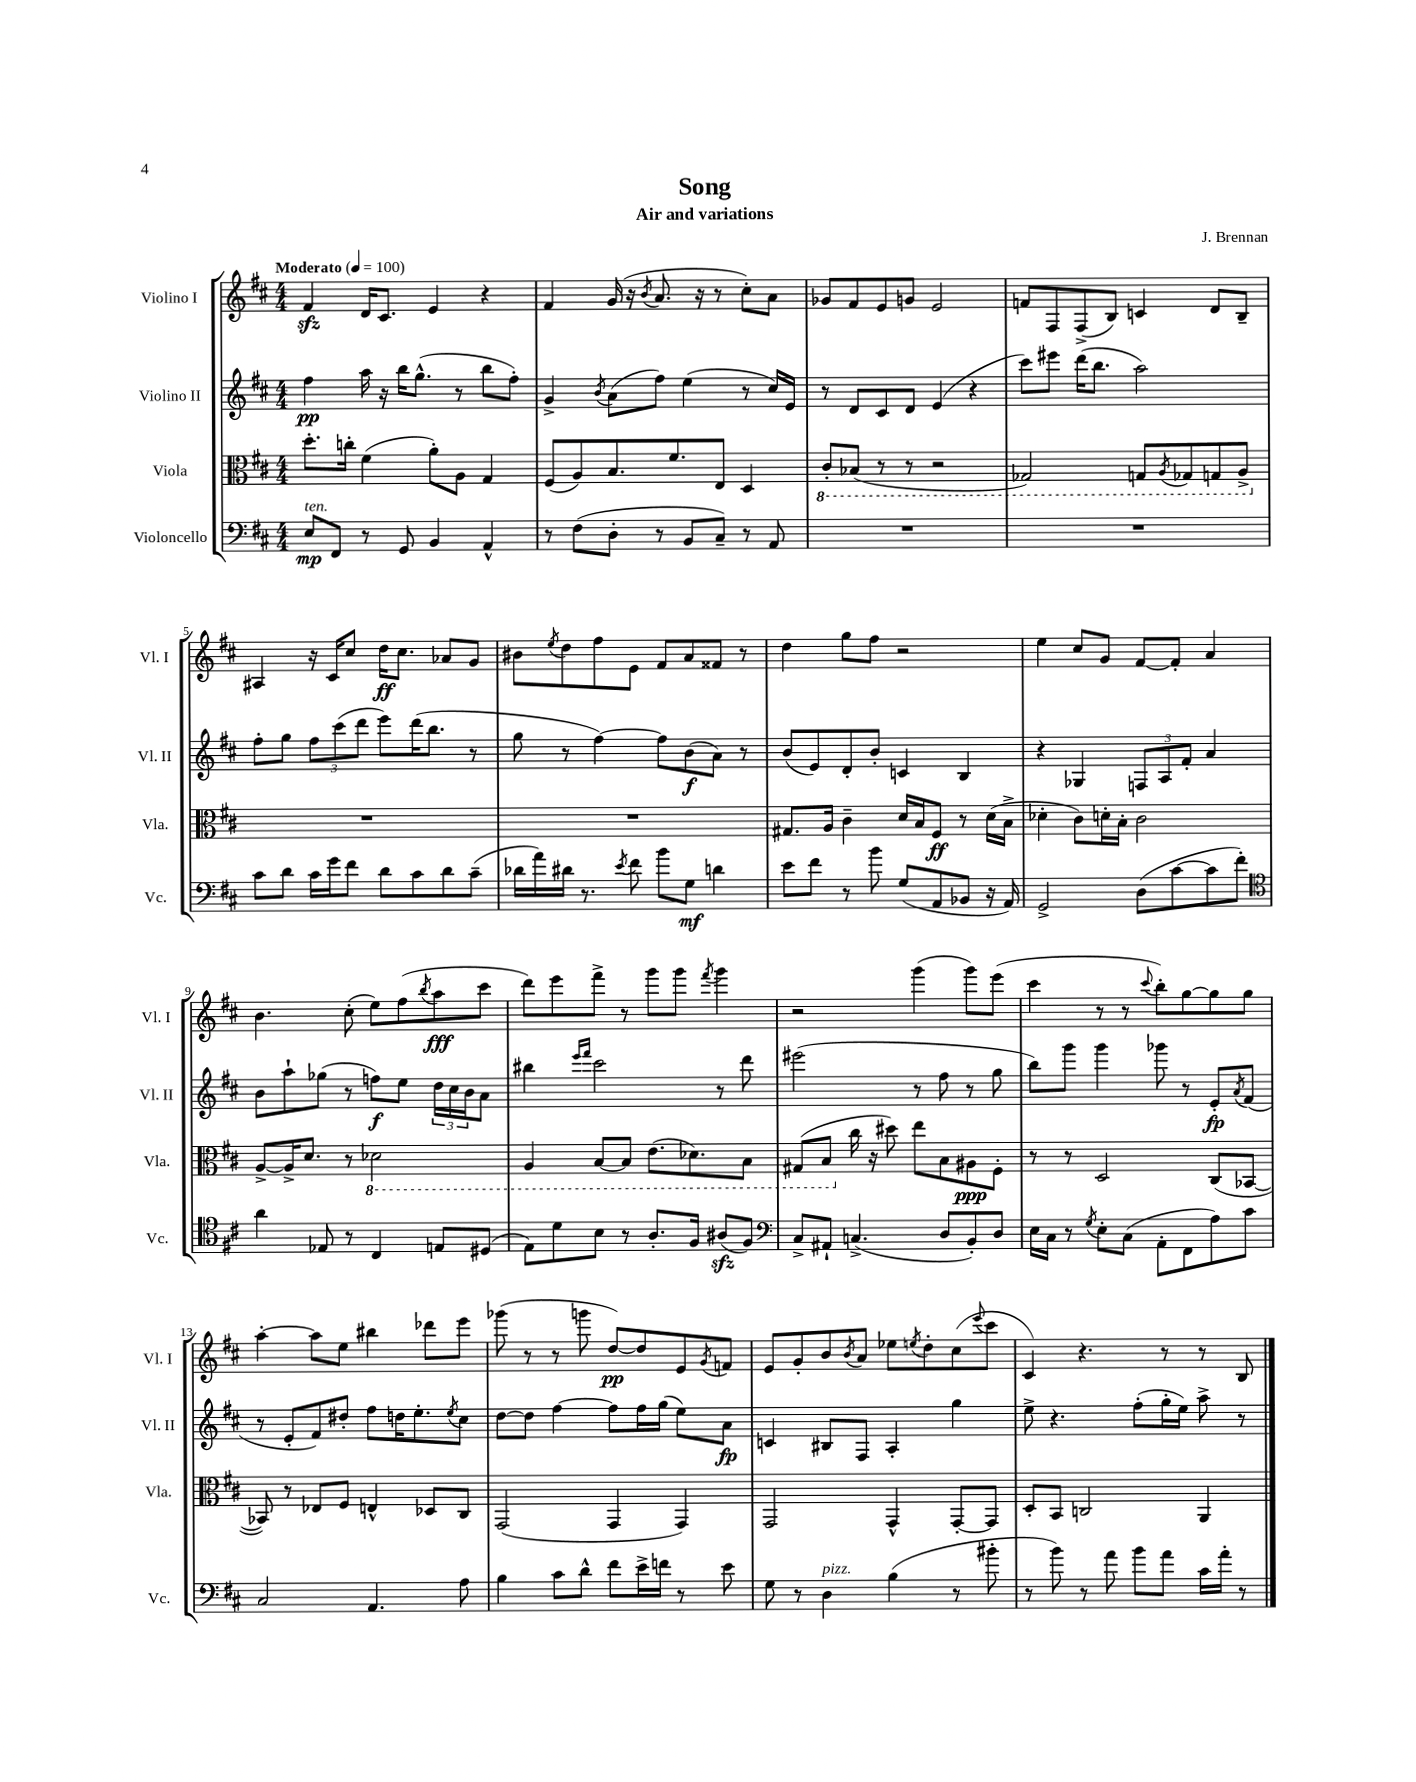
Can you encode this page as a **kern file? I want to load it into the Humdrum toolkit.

**kern	**dynam	**kern	**dynam	**kern	**dynam	**kern	**dynam
*part4	*part4	*part3	*part3	*part2	*part2	*part1	*part1
*staff4	*staff4	*staff3	*staff3	*staff2	*staff2	*staff1	*staff1
*I"Violoncello	*	*I"Viola	*	*I"Violino II	*	*I"Violino I	*
*I'Vc.	*	*I'Vla.	*	*I'Vl. II	*	*I'Vl. I	*
*clefF4	*	*clefC3	*	*clefG2	*	*clefG2	*
*k[f#c#]	*	*k[f#c#]	*	*k[f#c#]	*	*k[f#c#]	*
*M4/4	*	*M4/4	*	*M4/4	*	*M4/4	*
*MM100	*	*MM100	*	*MM100	*	*MM100	*
=1	=1	=1	=1	=1	=1	=1	=1
!	!	!	!	!	!	!LO:TX:a:B:t=Moderato	!
!LO:TX:a:i:t=ten.	!	!	!	!	!	!	!
8E/L	mp	8.dd'\L	.	4ff#\	pp	4f#zz/	.
8FF#/J	.	.	.	.	.	.	.
.	.	16ccn'\Jk	.	.	.	.	.
8r	.	(4f#\	.	16aa\	.	16d/KL	.
.	.	.	.	16r	.	8.c#/J	.
8GG/	.	.	.	16bb\KL	.	.	.
.	.	.	.	(8.gg^^\J	.	.	.
4BB/	.	8a'\L)	.	.	.	4e/	.
.	.	8A\J	.	8r	.	.	.
4AA^^/	.	4G/	.	8bb\L	.	4r	.
.	.	.	.	8ff#'\J)	.	.	.
=2	=2	=2	=2	=2	=2	=2	=2
8r	.	(8F#/L	.	4g^/	.	4f#/	.
(8F#\L	.	8A/)	.	.	.	.	.
.	.	.	.	8qb/	.	.	.
8D'\J	.	8.B/	.	(8a\L	.	(16g/	.
.	.	.	.	.	.	16r	.
.	.	.	.	.	.	8qb/	.
8r	.	.	.	8ff#\J)	.	8.a/	.
.	.	8.f#/	.	.	.	.	.
8BB/L	.	.	.	(4ee\	.	.	.
.	.	.	.	.	.	16r	.
8C#~/J)	.	8E/J	.	.	.	8r	.
8r	.	4D/	.	8r	.	8cc#'\L)	.
8AA/	.	.	.	16cc#/LL)	.	8a\J	.
.	.	.	.	16e/JJ	.	.	.
=3	=3	=3	=3	=3	=3	=3	=3
*	*	*8ba	*	*	*	*	*
1r	.	8C#'/L	.	8r	.	8g-X/L	.
.	.	(8BB-X/J	.	8d/L	.	8f#/	.
.	.	8r	.	8c#/	.	8e/	.
.	.	8r	.	8d/J	.	8gn/J	.
.	.	2r	.	(4e/	.	2e/	.
.	.	.	.	4r	.	.	.
=4	=4	=4	=4	=4	=4	=4	=4
1r	.	2GG-X/)	.	8ccc#\L)	.	8fn/L	.
.	.	.	.	8eee#X\J	.	8F#/	.
.	.	.	.	(16ddd\KL	.	(8F#^/	.
.	.	.	.	8.bb\J	.	.	.
.	.	.	.	.	.	8B/J)	.
.	.	8GGn/L	.	2aa\)	.	4cn/	.
.	.	8qAA/	.	.	.	.	.
.	.	8GG-X/	.	.	.	.	.
.	.	8GGn/	.	.	.	8d/L	.
.	.	8AA^/J	.	.	.	8B~/J	.
!!LO:LB:g=z
=5	=5	=5	=5	=5	=5	=5	=5
*	*	*X8ba	*	*	*	*	*
8c#\L	.	1r	.	8ff#'\L	.	4A#X/	.
8d\J	.	.	.	8gg\J	.	.	.
16c#\LL	.	.	.	12ff#\L	.	16r	.
16g\J	.	.	.	.	.	16c#/KL	.
.	.	.	.	(12ccc#\	.	.	.
8f#\J	.	.	.	.	.	8cc#/J	.
.	.	.	.	12ddd\J	.	.	.
8d\L	.	.	.	8eee\L)	.	16dd\KL	ff
.	.	.	.	.	.	8.cc#\J	.
8c#\	.	.	.	(16ddd\K	.	.	.
.	.	.	.	8.bb\J	.	.	.
8d\	.	.	.	.	.	8a-X/L	.
(8c#~\J	.	.	.	8r	.	8g/J	.
=6	=6	=6	=6	=6	=6	=6	=6
16d-X\LL	.	1r	.	8gg\	.	8b#X\L	.
16a\)	.	.	.	.	.	.	.
.	.	.	.	.	.	8qee/	.
16d#X\JJ	.	.	.	8r	.	8dd\	.
8.r	.	.	.	.	.	.	.
.	.	.	.	[4ff#\)	.	8ff#\	.
8qe/	.	.	.	.	.	.	.
8f#\	.	.	.	.	.	8e\J	.
8b\L	.	.	.	8ff#\L]	.	8f#/L	.
8G\J	mf	.	.	(8b\	f	8a/	.
4dn\	.	.	.	8a\J)	.	8f##X/J	.
.	.	.	.	8r	.	8r	.
=7	=7	=7	=7	=7	=7	=7	=7
8e\L	.	8.G#X/L	.	(8b/L	.	4dd\	.
8f#\J	.	.	.	8e/)	.	.	.
.	.	16A/Jk	.	.	.	.	.
8r	.	4c#~\	.	8d'/	.	8gg\L	.
8b\	.	.	.	8b'/J	.	8ff#\J	.
(8G/L	.	16d/LL	.	4cn/	.	2r	.
.	.	16B/J	.	.	.	.	.
8AA/	.	8F#/J	ff	.	.	.	.
8BB-X/J	.	8r	.	4B/	.	.	.
16r	.	(16d\LL	.	.	.	.	.
16AA/)	.	16B^\JJ	.	.	.	.	.
=8	=8	=8	=8	=8	=8	=8	=8
2GG^/	.	4d-X'\	.	4r	.	4ee\	.
.	.	8c#\L)	.	4G-X/	.	8cc#/L	.
.	.	16dn'\L	.	.	.	8g/J	.
.	.	16B'\JJ	.	.	.	.	.
(8D\L	.	2c#\	.	12Fn/L	.	[8f#/L	.
.	.	.	.	12A/	.	.	.
[8c#\	.	.	.	.	.	8f#'/J]	.
.	.	.	.	12f#'/J	.	.	.
8c#\]	.	.	.	4a/	.	4a/	.
8f#'\J)	.	.	.	.	.	.	.
!!LO:LB:g=z
=9	=9	=9	=9	=9	=9	=9	=9
*clefC4	*	*	*	*	*	*	*
4a\	.	[8A^/L	.	8b\L	.	4.b\	.
.	.	16A^/K]	.	8aa`\	.	.	.
.	.	8.d/J	.	.	.	.	.
8E-X/	.	.	.	(8gg-X\J	.	.	.
8r	.	8r	.	8r	.	(8cc#'\	.
*	*	*8ba	*	*	*	*	*
4C#/	.	2D-X\	.	8ffn\L)	f	8ee\L)	.
.	.	.	.	8ee\J	.	(8ff#\	.
.	.	.	.	.	.	8qbb/	.
8En/L	.	.	.	24dd\LL	.	8aa\	fff
.	.	.	.	24cc#\	.	.	.
.	.	.	.	24b\J	.	.	.
(8D#X/J	.	.	.	8a\J	.	8ccc#\J	.
=10	=10	=10	=10	=10	=10	=10	=10
8E\L)	.	4AA/	.	4bb#X\	.	8ddd\L)	.
8d\	.	.	.	.	.	8eee\	.
.	.	.	.	16qqeee/LL	.	.	.
.	.	.	.	16qqfff#/JJ	.	.	.
8B\J	.	[8BB/L	.	2ccc#\	.	8fff#^\J	.
8r	.	8BB/J]	.	.	.	8r	.
8.A'/L	.	(8.E\L	.	.	.	8ggg\L	.
.	.	.	.	.	.	8ggg\J	.
16F#/Jk	.	8.D-X\)	.	.	.	.	.
.	.	.	.	.	.	8qfff#/	.
(8A#Xzz/L	.	.	.	8r	.	4ggg\	.
8F#/J)	.	8BB\J	.	8ddd\	.	.	.
=11	=11	=11	=11	=11	=11	=11	=11
*clefF4	*	*	*	*	*	*	*
8C#^/L	.	(8GG#X/L	.	(2eee#X\	.	2r	.
8AA#X`/J	.	8BB/J	.	.	.	.	.
*	*	*X8ba	*	*	*	*	*
(4.Cn^/	.	16cc#\	.	.	.	.	.
.	.	16r	.	.	.	.	.
.	.	8dd#X\)	.	.	.	.	.
.	.	8ee\L	.	8r	.	(4ggg\	.
8D/L	.	8B\	.	8ff#\	.	.	.
8BB'/)	.	8A#X\	ppp	8r	.	8ggg\L)	.
8D/J	.	8F#'\J	.	8gg\	.	(8eee\J	.
=12	=12	=12	=12	=12	=12	=12	=12
16E\LL	.	8r	.	8bb\L)	.	4ccc#\	.
16C#\JJ	.	.	.	.	.	.	.
8r	.	8r	.	8ggg\J	.	.	.
8qG/	.	.	.	.	.	.	.
8E'\L	.	2D/	.	4ggg\	.	8r	.
(8C#\J	.	.	.	.	.	8r	.
.	.	.	.	.	.	8qqccc#/	.
8AA'\L	.	.	.	8ggg-X\	.	8bb'\L)	.
8FF#\	.	.	.	8r	.	[8gg\	.
8A\)	.	(8C#/L	.	8e'/L	fp	8gg\]	.
.	.	.	.	8qa/	.	.	.
8c#\J	.	[8BB-X/J	.	(8f#/J	.	8gg\J	.
!!LO:LB:g=z
=13	=13	=13	=13	=13	=13	=13	=13
2C#/	.	8BB-X/])	.	8r	.	[4aa'\	.
.	.	8r	.	8e'/L	.	.	.
.	.	8E-X/L	.	8f#/)	.	8aa\L]	.
.	.	8F#/J	.	8dd#X'/J	.	8ee\J	.
4.AA/	.	4En^^/	.	8ff#\L	.	4bb#X\	.
.	.	.	.	16ddn\K	.	.	.
.	.	.	.	8.ee'\	.	.	.
.	.	8D-X/L	.	.	.	8ddd-X\L	.
.	.	.	.	8qee/	.	.	.
8A\	.	8C#/J	.	8cc#\J	.	8eee\J	.
=14	=14	=14	=14	=14	=14	=14	=14
4B\	.	(2GG/	.	[8dd\L	.	(8ggg-X\	.
.	.	.	.	8dd\J]	.	8r	.
8c#\L	.	.	.	[4ff#\	.	8r	.
8d^^\J	.	.	.	.	.	8gggn\	.
8f#\L	.	4GG/	.	8ff#\L]	.	[8dd/L)	pp
16e^\L	.	.	.	16ff#\L	.	8dd/]	.
16fn\JJ	.	.	.	(16gg\JJ	.	.	.
8r	.	4GG/)	.	8ee\L)	.	8e/	.
.	.	.	.	.	.	8qg/	.
8e\	.	.	.	8a\J	fp	8fn/J	.
=15	=15	=15	=15	=15	=15	=15	=15
8G\	.	2GG/	.	4cn/	.	8e/L	.
8r	.	.	.	.	.	8g'/	.
!LO:TX:a:i:t=pizz.	!	!	!	!	!	!	!
4D\	.	.	.	8B#X/L	.	8b/	.
.	.	.	.	.	.	8qb/	.
.	.	.	.	8F#/J	.	8a/J	.
(4B\	.	4GG^^/	.	4A'/	.	8ee-X\L	.
.	.	.	.	.	.	8qeen/	.
.	.	.	.	.	.	8dd'\	.
8r	.	[8GG'/L	.	4gg\	.	(8cc#\	.
.	.	.	.	.	.	8qqeee/	.
8b#X'\	.	8GG/J]	.	.	.	8ccc#\J	.
=16	=16	=16	=16	=16	=16	=16	=16
8r	.	8D'/L	.	8ee^\	.	4c#/)	.
8b\)	.	8BB/J	.	4.r	.	.	.
8r	.	2Cn/	.	.	.	4.r	.
8a\	.	.	.	.	.	.	.
8b\L	.	.	.	(8ff#'\L	.	.	.
8a\J	.	.	.	16gg'\L	.	8r	.
.	.	.	.	16ee\JJ)	.	.	.
16c#\LL	.	4AA/	.	8aa^\	.	8r	.
16a'\JJ	.	.	.	.	.	.	.
8r	.	.	.	8r	.	8B/	.
==	==	==	==	==	==	==	==
*-	*-	*-	*-	*-	*-	*-	*-
